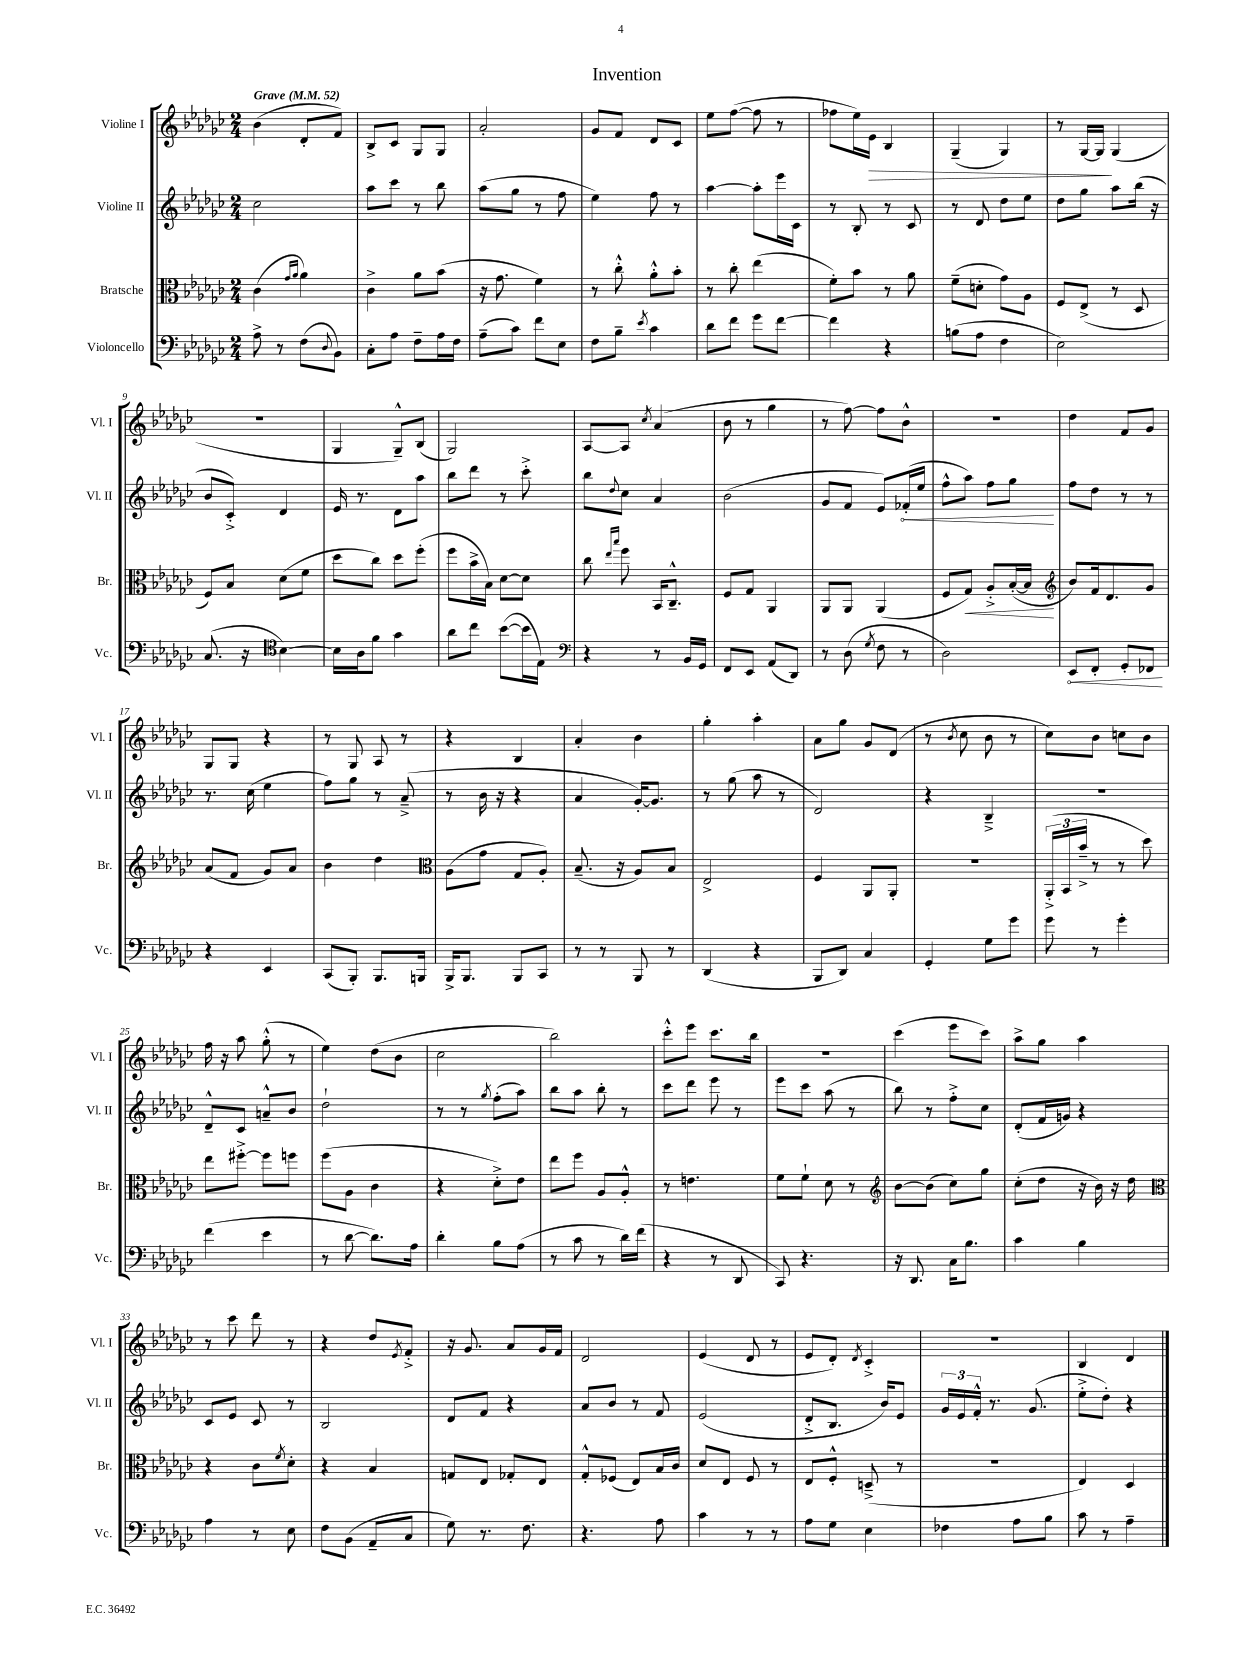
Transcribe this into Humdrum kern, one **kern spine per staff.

**kern	**kern	**kern	**kern
*staff4	*staff3	*staff2	*staff1
*clefF4	*clefC3	*clefG2	*clefG2
*k[b-e-a-d-g-c-]	*k[b-e-a-d-g-c-]	*k[b-e-a-d-g-c-]	*k[b-e-a-d-g-c-]
*M2/4	*M2/4	*M2/4	*M2/4
*MM52	*MM52	*MM52	*MM52
8A-^	(4c-	2cc-	(4b-
8r	.	.	.
.	16qqg-	.	.
.	16qqa-	.	.
(8F	4a-)	.	8d-'
8qqD-	.	.	.
8BB-)	.	.	8f)
=	=	=	=
8C-'	4c-^	8aa-	8B-^
8A-	.	8ccc-	8c-
8F~	8a-	8r	8G-
16A-	(8b-	8bb-	8G-
16F	.	.	.
=	=	=	=
(8A-~	16r	(8aa-	2a-'
.	8.g-	.	.
8c-)	.	8gg-	.
8f	4f)	8r	.
8E-	.	8ff	.
=	=	=	=
8F	8r	4ee-)	8g-
8B-~	8cc-'^^	.	8f
8qe-	.	.	.
4c-	8a-'^^	8ff	8d-
.	8b-'	8r	8c-
=	=	=	=
8d-	8r	[4aa-	8ee-
8f	8cc-'	.	([8ff
8g-	(4ee-	8aa-']	8ff]
[8f	.	16eee-	8r
.	.	16c-	.
=	=	=	=
4f]	8f')	8r	8ff-
.	8b-	8B-'	16ee-)
.	.	.	16e-
4r	8r	8r	4B-
.	8a-	8c-	.
=	=	=	=
(8B	(8f~	8r	(4G-~
8A-	8d'	8d-	.
4F	8g-)	8dd-	4G-)
.	8A-	8ee-	.
=	=	=	=
2E-)	8F	8dd-	8r
.	(8E-^	8gg-	[16G-
.	.	.	16G-]
.	8r	8aa-	(4G-
.	8D-	(16bb-	.
.	.	16r	.
=	=	=	=
(8.C-	8F)	8b-	2r
.	8B-	8c-'^)	.
16r	.	.	.
*clefC4	*	*	*
[4B-)	(8d-	4d-	.
.	8f	.	.
=	=	=	=
16B-]	8dd-	16e-	4G-
16A-	.	8.r	.
8f	8cc-)	.	.
4g-	8dd-	8d-	8G-~^^)
.	(8ff'	8aa-	(8B-
=	=	=	=
8a-	8ff	8bb-	2G-)
8cc-	16b-^	8ddd-	.
.	16B-)	.	.
([8b-	[8d-	8r	.
16b-]	8d-]	8ccc-'^	.
16E-)	.	.	.
=	=	=	=
*clefF4	*	*	*
4r	8cc-	8bb-	[8A-
.	16qqee-	.	.
.	16qqbb-	8qqdd-	.
.	8ff	8cc-	8A-]
.	.	.	8qcc-
8r	16BB-	4a-	(4a-
.	8.C-~^^	.	.
16BB-	.	.	.
16GG-	.	.	.
=	=	=	=
8FF	8F	(2b-	8b-
8EE-	8G-	.	8r
(8AA-	4AA-	.	4gg-
8DD-)	.	.	.
=	=	=	=
8r	8AA-	8g-	8r
(8D-	8AA-	8f	[8ff)
8qG-	.	.	.
8F	(4AA-	8e-)	8ff]
8r	.	(16f-'	8b-^^
.	.	16ee-	.
=	=	=	=
2D-)	8F	8ff^^	2r
.	8G-)	8aa-)	.
.	8A-'^	8ff	.
.	([16B-'	8gg-	.
.	16B-]	.	.
=	=	=	=
*	*clefG2	*	*
8EE-	8b-)	8ff	4dd-
8FF'	16f	8dd-	.
.	8.d-	.	.
8GG-'	.	8r	8f
8FF-	8g-	8r	8g-
=	=	=	=
4r	(8a-	8.r	8G-
.	8f	.	8G-
.	.	(16cc-	.
4EE-	8g-)	4ee-	4r
.	8a-	.	.
=	=	=	=
(8CC-	4b-	8ff)	8r
8BBB-')	.	8gg-	8G-
8.BBB-	4dd-	8r	8A-
.	.	(8a-~^	8r
16BBB	.	.	.
=	=	=	=
*	*clefC3	*	*
16BBB-^	(8A-	8r	4r
8.BBB-	.	.	.
.	8g-	16b-	.
.	.	16r	.
8BBB-	8G-	4r	4B-
8CC-	8A-')	.	.
=	=	=	=
8r	(8.B-~	4a-	4a-'
8r	.	.	.
.	16r	.	.
8BBB-	8A-)	[16g-')	4b-
.	.	8.g-]	.
8r	8B-	.	.
=	=	=	=
(4DD-	2E-^	8r	4gg-'
.	.	(8gg-	.
4r	.	8aa-	4aa-'
.	.	8r	.
=	=	=	=
8BBB-	4F	2d-)	8a-
8DD-)	.	.	8gg-
4C-	8AA-	.	8g-
.	8AA-'	.	(8d-
=	=	=	=
4GG-'	2r	4r	8r
.	.	.	8qb-
.	.	.	8cc-
8G-	.	4B-~^	8b-
8g-	.	.	8r
=	=	=	=
8g-	(24AA-'^	2r	8cc-)
.	24BB-	.	.
.	24b-~^	.	.
8r	8r	.	8b-
4g-'	8r	.	8cc
.	8dd-)	.	8b-
=	=	=	=
(4f	8ee-	8d-~^^	16ff
.	.	.	16r
.	[8ff#'^	8c-	8aa-
4e-	8ff#]	8a~^^	(8gg-'^^
.	8ff	8b-	8r
=	=	=	=
8r	(8ff	2dd-`	4ee-)
[8d-	8A-	.	.
8.d-])	4c-	.	(8dd-
.	.	.	8b-
16A-	.	.	.
=	=	=	=
4d-'	4r	8r	2cc-
.	.	8r	.
.	.	8qgg-	.
8B-	8d-'^)	(8ff'	.
(8A-	8e-	8aa-)	.
=	=	=	=
8r	8ee-	8bb-	2bb-)
8c-	8ff	8aa-	.
8r	8A-	8bb-'	.
16d-)	8A-'^^	8r	.
(16f	.	.	.
=	=	=	=
4r	8r	8ccc-	8ccc-'^^
.	4.e	8ddd-	8eee-
8r	.	8eee-	8.ccc-
8DD-	.	8r	.
.	.	.	16bb-
=	=	=	=
8CC-)	8f	8eee-	2r
4.r	8f`	8ccc-	.
.	8d-	(8aa-	.
.	8r	8r	.
=	=	=	=
*	*clefG2	*	*
16r	[8b-	8bb-)	(4ccc-
8.DD-	.	.	.
.	(8b-]	8r	.
16C-	8cc-)	8ff'^	8eee-
8.B-	.	.	.
.	8gg-	8cc-	8ccc-)
=	=	=	=
4c-	(8cc-'	(8d-'	8aa-^
.	8dd-	16f	8gg-
.	.	16g)	.
4B-	16r	4r	4aa-
.	16b-)	.	.
.	16r	.	.
.	16dd-	.	.
=	=	=	=
*	*clefC3	*	*
4A-	4r	8c-	8r
.	.	8e-	8ccc-
8r	8c-	8c-	8ddd-
.	8qf	.	.
8E-	8d-'	8r	8r
=	=	=	=
8F	4r	2B-	4r
(8BB-	.	.	.
8AA-~	4B-	.	8dd-
.	.	.	8qe-
8C-	.	.	8f'^
=	=	=	=
8G-)	8G	8d-	16r
.	.	.	8.g-
8.r	8E-	8f	.
.	8G-'	4r	8a-
8.F	.	.	.
.	8E-	.	16g-
.	.	.	16f
=	=	=	=
4.r	8G-'^^	8a-	2d-
.	(8F-	8b-	.
.	8E-)	8r	.
8A-	16B-	8f	.
.	16c-	.	.
=	=	=	=
4c-	8d-	(2e-	(4e-
.	8E-	.	.
8r	8F	.	8d-
8r	8r	.	8r
=	=	=	=
8A-	8E-	8d-'^	8e-
8G-	8F'^^	8.B-	8d-')
.	.	.	8qd-
4E-	(8D~^	.	4c-'^
.	.	16b-)	.
.	8r	8e-	.
=	=	=	=
4F-	2r	24g-	2r
.	.	24e-	.
.	.	24f'^^	.
.	.	8.r	.
8A-	.	.	.
.	.	(8.g-	.
8B-	.	.	.
=	=	=	=
8c-	4E-)	8ee-'^	4B-
8r	.	8dd-')	.
4A-~	4D-	4r	4d-
==	==	==	==
*-	*-	*-	*-
